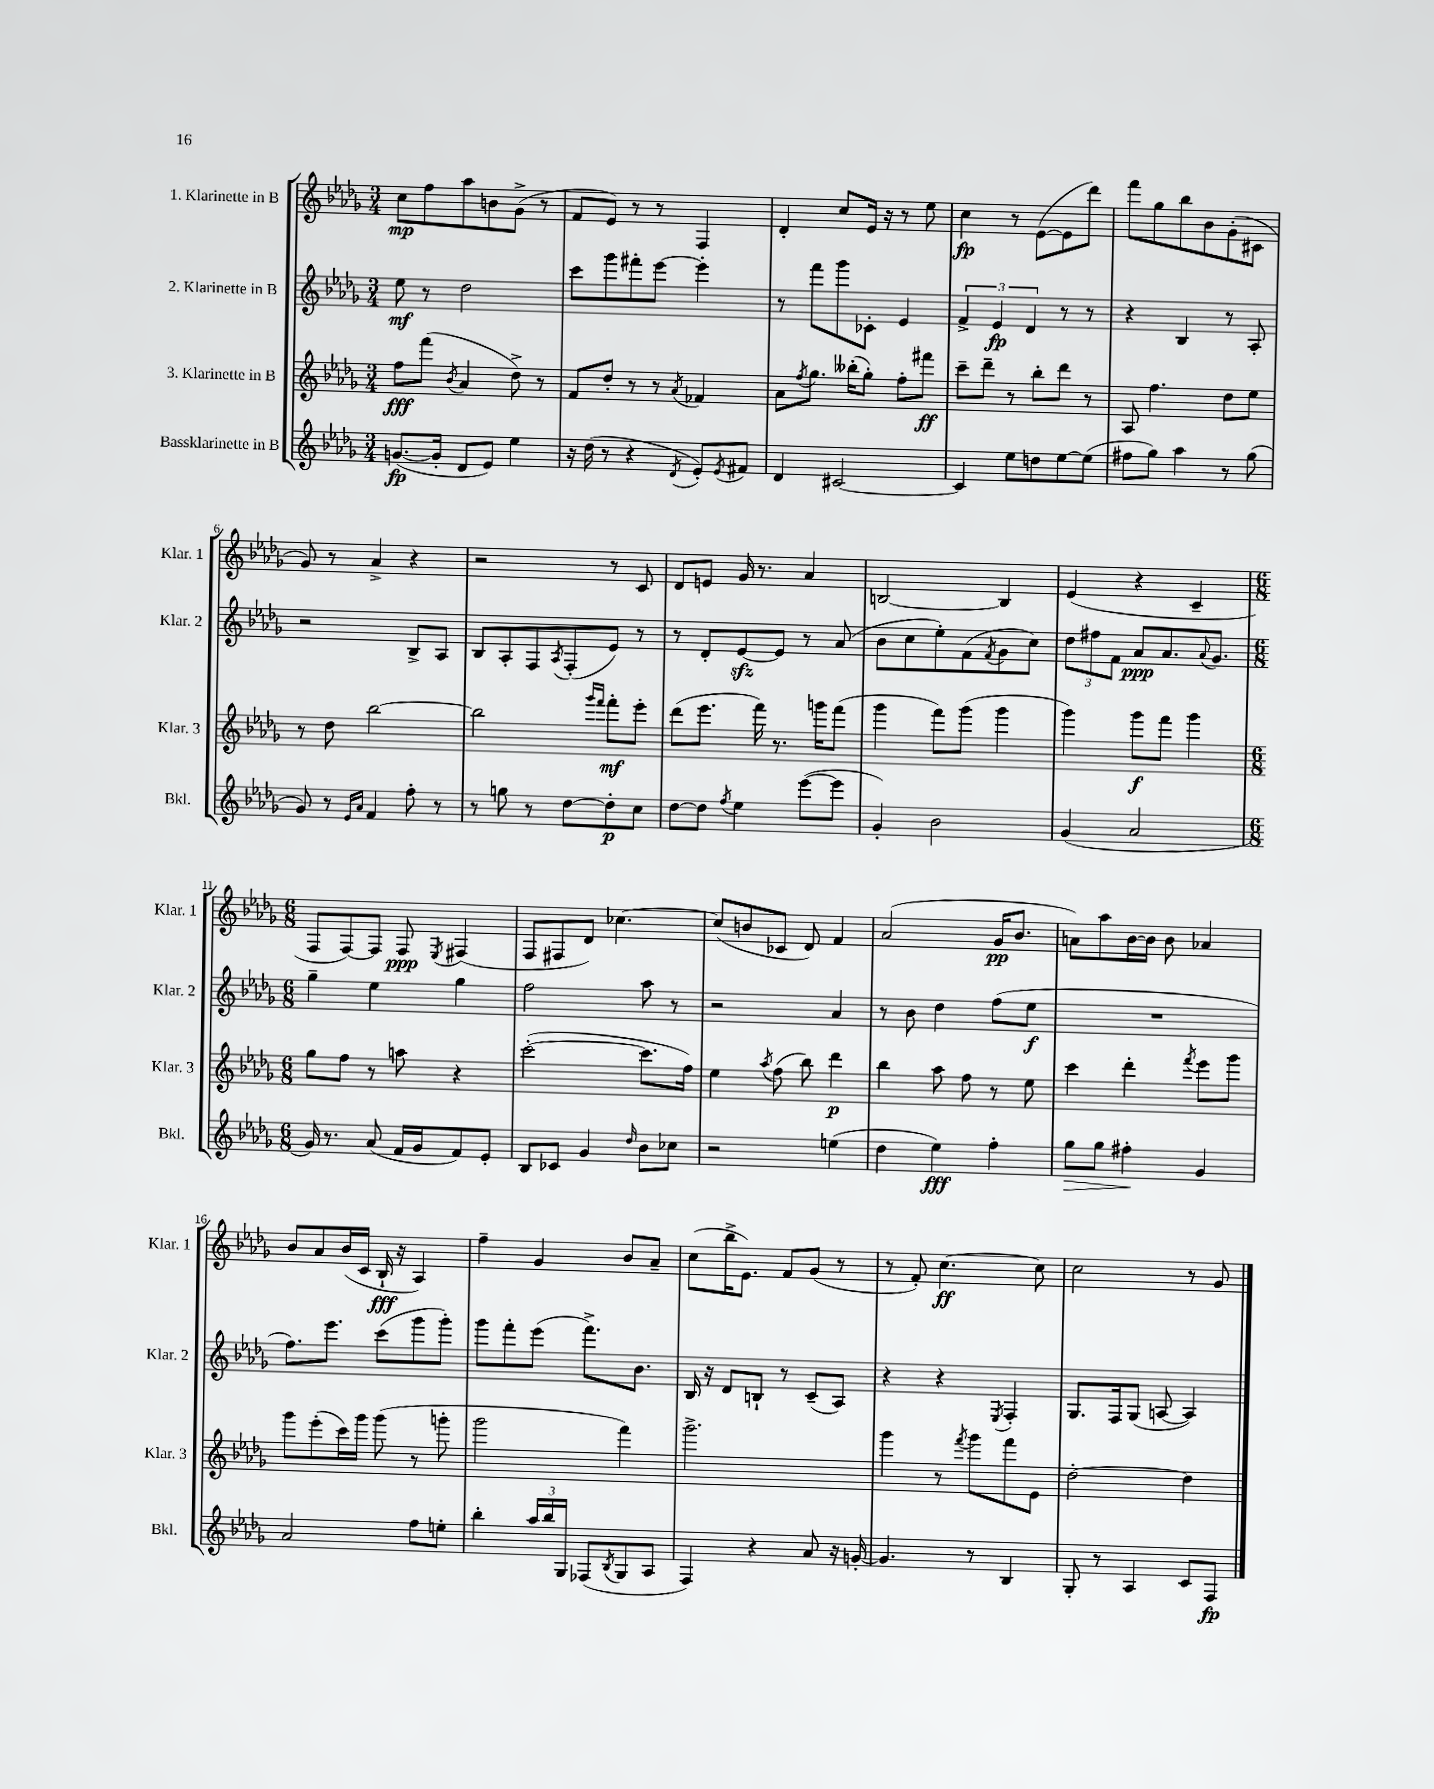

**kern	**dynam	**kern	**dynam	**kern	**dynam	**kern	**dynam
*part4	*part4	*part3	*part3	*part2	*part2	*part1	*part1
*staff4	*staff4	*staff3	*staff3	*staff2	*staff2	*staff1	*staff1
*I"Bassklarinette in B	*	*I"3. Klarinette in B	*	*I"2. Klarinette in B	*	*I"1. Klarinette in B	*
*I'Bkl.	*	*I'Klar. 3	*	*I'Klar. 2	*	*I'Klar. 1	*
*clefG2	*	*clefG2	*	*clefG2	*	*clefG2	*
*k[b-e-a-d-g-]	*	*k[b-e-a-d-g-]	*	*k[b-e-a-d-g-]	*	*k[b-e-a-d-g-]	*
*M3/4	*	*M3/4	*	*M3/4	*	*M3/4	*
=1	=1	=1	=1	=1	=1	=1	=1
([8.gn/L	fp	8ff\L	fff	8ee-\	mf	8cc\L	mp
.	.	(8fff\J	.	8r	.	8ff\	.
16g'/Jk]	.	.	.	.	.	.	.
.	.	8qb-/	.	.	.	.	.
8d-/L	.	4a-/	.	2dd-\	.	8aa-\	.
8e-/J)	.	.	.	.	.	8bn\	.
4ee-\	.	8dd-^\)	.	.	.	(8g-^\J	.
.	.	8r	.	.	.	8r	.
=2	=2	=2	=2	=2	=2	=2	=2
16r	.	8f/L	.	8ccc\L	.	8f/L	.
(16dd-\	.	.	.	.	.	.	.
8r	.	8dd-'/J	.	8ggg-\	.	8e-/J)	.
4r	.	8r	.	8fff#X'\	.	8r	.
.	.	8r	.	[8eee-\J	.	8r	.
8qd-/	.	8qa-/	.	.	.	.	.
8e-'/L)	.	4f-X/	.	4eee-'\]	.	4F/	.
8qe-/	.	.	.	.	.	.	.
8f#X/J	.	.	.	.	.	.	.
=3	=3	=3	=3	=3	=3	=3	=3
4d-/	.	8a-\L	.	8r	.	4d-'/	.
.	.	8qff/	.	.	.	.	.
.	.	8.gg-\J	.	8fff\L	.	.	.
[2c#X/	.	.	.	8ggg-\	.	8cc/L	.
.	.	(16bb--X'\KL	.	.	.	.	.
.	.	8gg-'\J)	.	8c-X'\J	.	16e-/Jk	.
.	.	.	.	.	.	16r	.
.	.	8ff'\L	.	4e-/	.	8r	.
.	.	8fff#X\J	ff	.	.	8ee-\	.
=4	=4	=4	=4	=4	=4	=4	=4
4c#/]	.	8ccc~\L	.	6f^/	.	4cc\	fp
.	.	8ddd-~\J	.	.	.	.	.
.	.	.	.	6e-/	fp	.	.
8ee-\L	.	8r	.	.	.	8r	.
.	.	.	.	6d-/	.	.	.
8ddn\	.	8bb-'\L	.	.	.	([8e-\L	.
[8ee-\	.	8ddd-\J	.	8r	.	8e-\]	.
(8ee-\J]	.	8r	.	8r	.	8ddd-\J)	.
=5	=5	=5	=5	=5	=5	=5	=5
8ff#X\L	.	8A-/	.	4r	.	8fff\L	.
8gg-\J)	.	4.ff\	.	.	.	8gg-\	.
4aa-\	.	.	.	4B-/	.	8bb-\	.
.	.	.	.	.	.	8b-\	.
8r	.	8dd-\L	.	8r	.	(8g-'\	.
(8gg-\	.	8ee-\J	.	8A-'/	.	8c#X\J	.
!!LO:LB:g=z
=6	=6	=6	=6	=6	=6	=6	=6
8g-/)	.	8r	.	2r	.	8g-/)	.
8r	.	8dd-\	.	.	.	8r	.
16qqe-/LL	.	.	.	.	.	.	.
16qqa-/JJ	.	.	.	.	.	.	.
4f/	.	[2bb-\	.	.	.	4a-^/	.
8ff'\	.	.	.	8B-^/L	.	4r	.
8r	.	.	.	8A-/J	.	.	.
=7	=7	=7	=7	=7	=7	=7	=7
8r	.	2bb-\]	.	8B-/L	.	2r	.
8ggn\	.	.	.	8A-'/	.	.	.
8r	.	.	.	8F/	.	.	.
.	.	.	.	8qA-/	.	.	.
[8dd-\L	.	.	.	(8F'/	.	.	.
.	.	16qqggg-/LL	.	.	.	.	.
.	.	16qqfff/JJ	.	.	.	.	.
8dd-'\]	p	8fff'\L	mf	8e-/J)	.	8r	.
8cc\J	.	8eee-'\J	.	8r	.	8c/	.
=8	=8	=8	=8	=8	=8	=8	=8
[8dd-\L	.	(8ddd-\L	.	8r	.	8d-/L	.
8dd-\J]	.	8.eee-\J	.	8d-'/L	.	8en/J	.
8qff/	.	.	.	.	.	.	.
4ee-\	.	.	.	[8e-zz/	.	16g-/	.
.	.	16fff\)	.	.	.	8.r	.
.	.	8.r	.	8e-/J]	.	.	.
([8eee-\L	.	.	.	8r	.	4a-/	.
.	.	16gggn\KL	.	.	.	.	.
8eee-\J]	.	(8fff\J	.	(8a-/	.	.	.
=9	=9	=9	=9	=9	=9	=9	=9
4g-'/)	.	4ggg-\	.	8b-\L	.	[2Bn/	.
.	.	.	.	8cc\	.	.	.
2b-\	.	8fff\L)	.	8ee-'\)	.	.	.
.	.	(8ggg-\J	.	(8f\	.	.	.
.	.	.	.	8qf/	.	.	.
.	.	4ggg-\	.	8g-\	.	4B/]	.
.	.	.	.	8cc\J)	.	.	.
=10	=10	=10	=10	=10	=10	=10	=10
(4g-/	.	4ggg-\)	.	12dd-\L	.	(4e-/	.
.	.	.	.	12ff#X\	.	.	.
.	.	.	.	12f\J	.	.	.
2a-/	.	8ggg-\L	f	8a-/L	ppp	4r	.
.	.	8fff\J	.	8.a-/	.	.	.
.	.	4ggg-\	.	.	.	4c~/	.
.	.	.	.	8qqa-/	.	.	.
.	.	.	.	8.g-/J	.	.	.
!!LO:LB:g=z
=11	=11	=11	=11	=11	=11	=11	=11
*M6/8	*	*M6/8	*	*M6/8	*	*M6/8	*
16g-/)	.	8gg-\L	.	4gg-~\	.	8F/L	.
8.r	.	.	.	.	.	.	.
.	.	8ff\J	.	.	.	[8F/)	.
(8a-/	.	8r	.	4ee-\	.	8F/J]	.
16f/LL	.	8aan\	.	.	.	8F/	ppp
16g-/J	.	.	.	.	.	.	.
.	.	.	.	.	.	8qE-/	.
8f/)	.	4r	.	4gg-\	.	(4F#X/	.
8e-'/J	.	.	.	.	.	.	.
=12	=12	=12	=12	=12	=12	=12	=12
8B-/L	.	([2ccc'\	.	2ff\	.	8F/L	.
8c-X/J	.	.	.	.	.	8F#X/	.
4g-/	.	.	.	.	.	8d-/J)	.
.	.	.	.	.	.	[4.cc-X\	.
16qqdd-/	.	.	.	.	.	.	.
8b-\L	.	8.ccc\L]	.	8aa-\	.	.	.
8cc-X\J	.	.	.	8r	.	.	.
.	.	16ff\Jk)	.	.	.	.	.
=13	=13	=13	=13	=13	=13	=13	=13
2r	.	4ee-\	.	2r	.	(8cc-/L]	.
.	.	.	.	.	.	8bn/	.
.	.	8qaa-/	.	.	.	.	.
.	.	(8ff\	.	.	.	8c-X/J	.
.	.	8bb-\)	.	.	.	8d-/)	.
(4een\	.	4ddd-\	p	4a-/	.	4f/	.
=14	=14	=14	=14	=14	=14	=14	=14
4dd-\	.	4bb-\	.	8r	.	(2a-/	.
.	.	.	.	8b-\	.	.	.
4ee-\)	fff	8aa-\	.	4dd-\	.	.	.
.	.	8ff\	.	.	.	.	.
4ff'\	.	8r	.	(8ff\L	.	16g-/KL	pp
.	.	.	.	.	.	8.b-/J	.
.	.	8ee-\	.	8ee-\J	f	.	.
=15	=15	=15	=15	=15	=15	=15	=15
!	!LO:HP:b	!	!	!	!	!	!
8gg-\L	>	4ccc\	.	2.r	.	8an\L)	.
8gg-\J	.	.	.	.	.	8aa-\	.
4ff#X'\	.	4ddd-'\	.	.	.	[16b-\L	.
.	.	.	.	.	.	16b-\JJ]	.
.	.	.	.	.	.	8b-\	.
.	.	8qfff/	.	.	.	.	.
4g-/	]	8eee-\L	.	.	.	4a-X/	.
.	.	8ggg-\J	.	.	.	.	.
!!LO:LB:g=z
=16	=16	=16	=16	=16	=16	=16	=16
2a-/	.	8ggg-\L	.	8.ff\L)	.	8b-/L	.
.	.	(8eee-'\	.	.	.	8a-/	.
.	.	.	.	8.eee-\J	.	.	.
.	.	16ccc\L)	.	.	.	(16b-/L	.
.	.	16ggg-\JJ	.	.	.	16c/JJ	.
.	.	(8ggg-\	.	(8ccc\L	.	16B-`/	fff
.	.	.	.	.	.	16r	.
8ff\L	.	8r	.	8ggg-\	.	4A-/)	.
8een'\J	.	8gggn'\	.	8ggg-'\J)	.	.	.
=17	=17	=17	=17	=17	=17	=17	=17
4bb-'\	.	2ggg-\	.	8ggg-\L	.	4ff~\	.
.	.	.	.	8fff'\	.	.	.
24aa-/LL	.	.	.	(8eee-\J	.	4g-/	.
24bb-/	.	.	.	.	.	.	.
24G-/JJ	.	.	.	.	.	.	.
(8F-X/L	.	.	.	8.fff^\L)	.	.	.
8qB-/	.	.	.	.	.	.	.
8G-/	.	4fff\)	.	.	.	8b-/L	.
.	.	.	.	8.b-\J	.	.	.
8A-/J	.	.	.	.	.	8a-~/J	.
=18	=18	=18	=18	=18	=18	=18	=18
4F/)	.	2.ggg-^\	.	16B-/	.	(8cc\L	.
.	.	.	.	16r	.	.	.
.	.	.	.	8d-/L	.	16bb-^\K	.
.	.	.	.	.	.	8.e-\J)	.
4r	.	.	.	8Bn`/J	.	.	.
.	.	.	.	8r	.	8f/L	.
8a-/	.	.	.	(8c~/L	.	(8g-/J	.
16r	.	.	.	8A-/J)	.	8r	.
[16gn'/	.	.	.	.	.	.	.
=19	=19	=19	=19	=19	=19	=19	=19
4.g/]	.	4ggg-\	.	4r	.	8r	.
.	.	.	.	.	.	8f'/)	.
.	.	8r	.	4r	.	[4.cc\	ff
.	.	8qfff/	.	.	.	.	.
8r	.	8ggg-\L	.	.	.	.	.
.	.	.	.	8qE-/	.	.	.
4B-/	.	8fff\	.	4F'/	.	.	.
.	.	8e-\J	.	.	.	8cc\]	.
=20	=20	=20	=20	=20	=20	=20	=20
8G-'/	.	[2dd-'\	.	8.G-/L	.	2cc\	.
8r	.	.	.	.	.	.	.
.	.	.	.	16F/k	.	.	.
4A-/	.	.	.	(8G-/J	.	.	.
.	.	.	.	[8An/	.	.	.
8c/L	.	4dd-\]	.	4A/])	.	8r	.
8F/J	fp	.	.	.	.	8g-/	.
==	==	==	==	==	==	==	==
*-	*-	*-	*-	*-	*-	*-	*-
